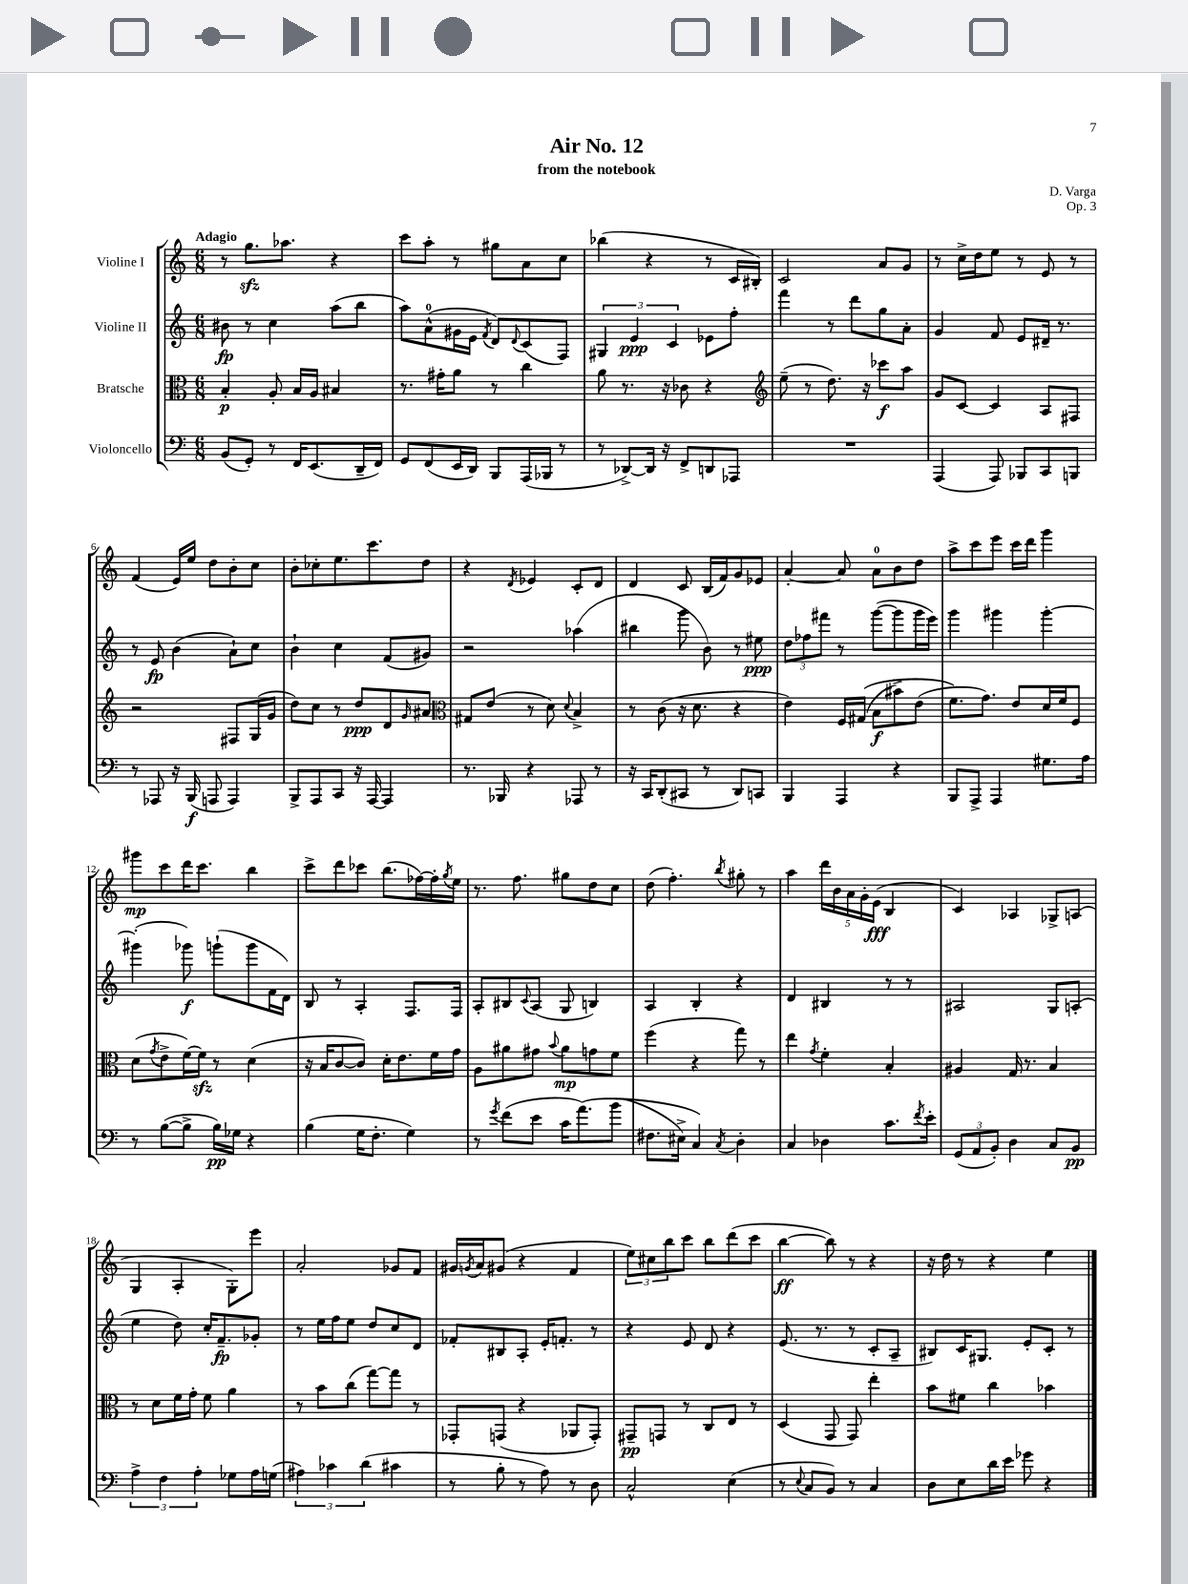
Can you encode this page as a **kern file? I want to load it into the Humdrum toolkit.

**kern	**dynam	**kern	**dynam	**kern	**dynam	**kern	**dynam
*part4	*part4	*part3	*part3	*part2	*part2	*part1	*part1
*staff4	*staff4	*staff3	*staff3	*staff2	*staff2	*staff1	*staff1
*I"Violoncello	*	*I"Bratsche	*	*I"Violine II	*	*I"Violine I	*
*clefF4	*	*clefC3	*	*clefG2	*	*clefG2	*
*k[]	*	*k[]	*	*k[]	*	*k[]	*
*M6/8	*	*M6/8	*	*M6/8	*	*M6/8	*
=1	=1	=1	=1	=1	=1	=1	=1
!	!	!	!	!	!	!LO:TX:a:B:t=Adagio	!
(8BB/L	.	4B'/	p	8b#X\	fp	8r	.
8GG'/J)	.	.	.	8r	.	8.ggzz\L	.
8r	.	8A'/	.	4cc\	.	.	.
.	.	.	.	.	.	8.aa-X\J	.
16FF/KL	.	16B/LL	.	.	.	.	.
(8.EE/	.	16A/JJ	.	.	.	.	.
.	.	4B#X/	.	(8aa\L	.	4r	.
16DD~/L	.	.	.	8bb\J	.	.	.
16FF/JJ)	.	.	.	.	.	.	.
=2	=2	=2	=2	=2	=2	=2	=2
8GG/L	.	8.r	.	8aa\L)	.	8ccc\L	.
(8FF/	.	.	.	(8a^^\	.	8aa'\J	.
.	.	16g#X'\KL	.	.	.	.	.
16EE/L	.	8a\J	.	16g#X\L	.	8r	.
16DD/JJ)	.	.	.	16e\JJ	.	.	.
.	.	.	.	8qf/	.	.	.
8BBB/L	.	8r	.	8d/L)	.	8gg#X\L	.
.	.	.	.	8qqd/	.	.	.
(16AAA/L	.	4cc\	.	(8c/	.	8a\	.
16BBB-X/JJ	.	.	.	.	.	.	.
8r	.	.	.	8F/J)	.	8cc\J	.
=3	=3	=3	=3	=3	=3	=3	=3
8r	.	8a\	.	6G#X/	.	(4bb-X\	.
[8DD-X^/L)	.	8.r	.	.	.	.	.
.	.	.	.	6e/	ppp	.	.
16DD-/Jk]	.	.	.	.	.	4r	.
16r	.	16r	.	.	.	.	.
.	.	.	.	6c/	.	.	.
8FF^/L	.	8c-X\	.	.	.	.	.
8DDn/	.	4r	.	8e-X\L	.	8r	.
8AAA-X/J	.	.	.	8ff'\J	.	16c/LL	.
.	.	.	.	.	.	16B#X'/JJ)	.
=4	=4	=4	=4	=4	=4	=4	=4
*	*	*clefG2	*	*	*	*	*
2.r	.	(8ee~\	.	4fff\	.	2c/	.
.	.	8r	.	.	.	.	.
.	.	8.dd\)	.	8r	.	.	.
.	.	.	.	8ddd\L	.	.	.
.	.	16r	.	.	.	.	.
.	.	8ccc-X\L	f	8gg\	.	8a/L	.
.	.	8aa\J	.	8a'\J	.	8g/J	.
=5	=5	=5	=5	=5	=5	=5	=5
(4AAA/	.	8g/L	.	4g/	.	8r	.
.	.	[8c/J	.	.	.	16cc^\LL	.
.	.	.	.	.	.	16dd\J	.
8AAA/)	.	4c/]	.	8f/	.	8ee\J	.
8BBB-X/L	.	.	.	8e/L	.	8r	.
8CC/	.	8A/L	.	16d#X~/Jk	.	8e/	.
.	.	.	.	8.r	.	.	.
8BBBn/J	.	8F#X/J	.	.	.	8r	.
!!LO:LB:g=z
=6	=6	=6	=6	=6	=6	=6	=6
8r	.	2r	.	8r	.	(4f/	.
8AAA-X/	.	.	.	8e/	fp	.	.
16r	.	.	.	(4b\	.	16e/LL)	.
(16BBB/	f	.	.	.	.	16ee/JJ	.
8AAAn/	.	.	.	.	.	8dd\L	.
4AAA/)	.	8F#X/L	.	8a`\L)	.	8b'\	.
.	.	(16G/L	.	8cc\J	.	8cc\J	.
.	.	16g/JJ	.	.	.	.	.
=7	=7	=7	=7	=7	=7	=7	=7
8BBB^/L	.	8dd\L)	.	4b`\	.	8b'\L	.
8AAA/	.	8cc\J	.	.	.	8cc-X'\	.
8CC/J	.	8r	.	4cc\	.	8.ee\	.
16r	.	8dd/L	ppp	.	.	.	.
[16AAA/	.	.	.	.	.	8.ccc\	.
4AAA/]	.	8d/	.	(8f/L	.	.	.
.	.	16qqg/	.	.	.	.	.
.	.	8a#X/J	.	8g#X/J)	.	8dd\J	.
=8	=8	=8	=8	=8	=8	=8	=8
*	*	*clefC3	*	*	*	*	*
8.r	.	8G#X/L	.	2r	.	4r	.
.	.	(8e/J	.	.	.	.	.
16BBB-X/	.	.	.	.	.	.	.
.	.	.	.	.	.	8qd/	.
4r	.	8r	.	.	.	4e-X/	.
.	.	8d\)	.	.	.	.	.
.	.	8qqd/	.	.	.	.	.
8AAA-X/	.	4B^/	.	(4aa-X\	.	8c'/L	.
8r	.	.	.	.	.	8d/J	.
=9	=9	=9	=9	=9	=9	=9	=9
16r	.	8r	.	4bb#X\	.	4d/	.
16CC/KL	.	.	.	.	.	.	.
(8DD'/	.	(8c\	.	.	.	.	.
8CC#X/J	.	16r	.	8ggg\	.	8c/	.
.	.	8.d\	.	.	.	.	.
8r	.	.	.	8b\)	.	(16B/LL	.
.	.	.	.	.	.	16f/J)	.
8DD/L)	.	4r	.	8r	.	8g/	.
8CCn/J	.	.	.	8ee#X\	ppp	8e-X/J	.
=10	=10	=10	=10	=10	=10	=10	=10
4BBB/	.	4e\)	.	12dd\L	.	[4a'/	.
.	.	.	.	12ff-X\	.	.	.
.	.	.	.	12fff#X\J	.	.	.
4AAA/	.	16F/LL	.	8r	.	8a/]	.
.	.	((16G#X/JJ	.	.	.	.	.
.	.	8B\L	f	([8ggg\L	.	8a\L	.
4r	.	8b#X^\)	.	8ggg\]	.	8b\	.
.	.	(8e\J	.	16ggg\L	.	8dd\J	.
.	.	.	.	16eee\JJ)	.	.	.
=11	=11	=11	=11	=11	=11	=11	=11
8BBB/L	.	8.f\L)	.	4ggg\	.	8aa^\L	.
8AAA^/J	.	.	.	.	.	8ccc\	.
.	.	8.g\J)	.	.	.	.	.
4AAA/	.	.	.	4ggg#X\	.	8eee\J	.
.	.	8e/L	.	.	.	16ccc\LL	.
.	.	.	.	.	.	16ddd\JJ	.
8.G#X\L	.	16d/L	.	[4ggg#'\	.	4ggg\	.
.	.	16f/J	.	.	.	.	.
.	.	8F/J	.	.	.	.	.
16A\Jk	.	.	.	.	.	.	.
!!LO:LB:g=z
=12	=12	=12	=12	=12	=12	=12	=12
8r	.	(8d\L	.	(4ggg#X'\]	.	8ggg#X\L	mp
.	.	8qg/	.	.	.	.	.
([8B\L	.	8e^\	.	.	.	8ccc\	.
8B^\J]	.	[16f\L)	.	8ggg-X\)	f	16ddd\K	.
.	.	16fzz\JJ]	.	.	.	8.ccc\J	.
16B\LL)	pp	8r	.	(8gggn`\L	.	.	.
16G-X\JJ	.	.	.	.	.	.	.
4r	.	(4d\	.	8ggg\	.	4bb\	.
.	.	.	.	16f\L	.	.	.
.	.	.	.	16d\JJ)	.	.	.
=13	=13	=13	=13	=13	=13	=13	=13
(4B\	.	16r	.	8B/	.	8ccc^\L	.
.	.	16B/KL	.	.	.	.	.
.	.	[8c/	.	8r	.	8ddd\	.
16G\KL	.	8c/J])	.	4A'/	.	8ccc-X\J	.
8.F'\J	.	.	.	.	.	.	.
.	.	16d'\KL	.	.	.	(8.bb\L	.
.	.	8.e\	.	.	.	.	.
4G\)	.	.	.	8.F/L	.	.	.
.	.	.	.	.	.	[16ff-X\L)	.
.	.	16f\L	.	.	.	16ff-'\]	.
.	.	.	.	.	.	8qgg/	.
.	.	16g\JJ	.	16F/Jk	.	16ee\JJ	.
=14	=14	=14	=14	=14	=14	=14	=14
8r	.	8A\L	.	8A'/L	.	8.r	.
8qg/	.	.	.	.	.	.	.
(8f\L	.	8a#X\	.	8B#X/	.	.	.
.	.	.	.	.	.	8.ff\	.
.	.	.	.	8qqc/	.	.	.
8e\J	.	8g#X\J	.	(8A/J	.	.	.
.	.	8qqb/	.	.	.	.	.
16c\KL	.	8a#\L	mp	8G/	.	8gg#X\L	.
(8.a\)	.	.	.	.	.	.	.
.	.	8gn\	.	4Bn/)	.	8dd\	.
(8b\J	.	8f\J	.	.	.	8cc\J	.
=15	=15	=15	=15	=15	=15	=15	=15
8.F#X\L	.	(4ff\	.	4A/	.	(8dd\	.
.	.	.	.	.	.	4.ff'\)	.
16E#X^\Jk)	.	.	.	.	.	.	.
4C/)	.	4r	.	4B'/	.	.	.
8qC/	.	.	.	.	.	8qbb/	.
4D'\	.	8gg\)	.	4r	.	8gg#X'\	.
.	.	8r	.	.	.	8r	.
=16	=16	=16	=16	=16	=16	=16	=16
4C/	.	4ee\	.	4d/	.	4aa\	.
.	.	8qg/	.	.	.	.	.
4D-X\	.	4f'\	.	4B#X/	.	20ddd\LL	.
.	.	.	.	.	.	20b\	.
.	.	.	.	.	.	20a\	.
.	.	.	.	.	.	20g'\	.
.	.	.	.	.	.	(20e\JJ	fff
8.c\L	.	4B'/	.	8r	.	4B/	.
.	.	.	.	8r	.	.	.
8qf/	.	.	.	.	.	.	.
16e'\Jk	.	.	.	.	.	.	.
=17	=17	=17	=17	=17	=17	=17	=17
(12GG/L	.	4A#X/	.	2A#X/	.	4c/)	.
12AA/	.	.	.	.	.	.	.
12BB'/J)	.	.	.	.	.	.	.
4D\	.	16G/	.	.	.	4A-X/	.
.	.	8.r	.	.	.	.	.
8C/L	.	4B/	.	8G/L	.	8G-X^/L	.
8BB/J	pp	.	.	(8An'/J	.	(8An/J	.
!!LO:LB:g=z
=18	=18	=18	=18	=18	=18	=18	=18
6A^\	.	8r	.	4ee\	.	4G/	.
.	.	8d\L	.	.	.	.	.
6F\	.	.	.	.	.	.	.
.	.	16f\L	.	8dd\)	.	4A'/	.
.	.	16g'\JJ	.	.	.	.	.
6A'\	.	.	.	.	.	.	.
.	.	8f\	.	16cc'/KL	.	.	.
.	.	.	.	8.f~/	fp	.	.
8G-X\L	.	4a\	.	.	.	8G'\L)	.
16A\L	.	.	.	8g-X'/J	.	8eee\J	.
(16Gn\JJ	.	.	.	.	.	.	.
=19	=19	=19	=19	=19	=19	=19	=19
6A#X\)	.	8r	.	8r	.	2a'/	.
.	.	8b\L	.	16ee\LL	.	.	.
6c-X\	.	.	.	.	.	.	.
.	.	.	.	16ff\J	.	.	.
.	.	(8cc\J	.	8ee\J	.	.	.
(6d\	.	.	.	.	.	.	.
.	.	[8gg\L)	.	8dd/L	.	.	.
4c#X\	.	8gg\J]	.	8cc/	.	8g-X/L	.
.	.	8r	.	8d/J	.	8f/J	.
=20	=20	=20	=20	=20	=20	=20	=20
8r	.	8GG-X'/L	.	8f-X'/L	.	16g#X/LL	.
.	.	.	.	.	.	8qgn/	.
.	.	.	.	.	.	16a/J	.
8B'\	.	(8GGn/J	.	8B#X/	.	(8g#X/J	.
8r	.	4r	.	8A'/J	.	4r	.
8A\)	.	.	.	16e'/KL	.	.	.
.	.	.	.	8.fn'/J	.	.	.
8r	.	8AA-X/L	.	.	.	4f/	.
8D\	.	8GG'/J)	.	8r	.	.	.
=21	=21	=21	=21	=21	=21	=21	=21
2C^^/	.	8GG#X~/L	pp	4r	.	12ee\L)	.
.	.	.	.	.	.	12cc#X\	.
.	.	8GGn/J	.	.	.	.	.
.	.	.	.	.	.	12bb\	.
.	.	8r	.	8e/	.	8ccc\J	.
.	.	8C/L	.	8d/	.	8bb\L	.
(4E\	.	8E/J	.	4r	.	(8ddd\	.
.	.	8r	.	.	.	8ccc\J	.
=22	=22	=22	=22	=22	=22	=22	=22
8r	.	(4D/	.	(8.e/	.	[4bb\	ff
8qqE/	.	.	.	.	.	.	.
8C/L	.	.	.	.	.	.	.
.	.	.	.	8.r	.	.	.
8BB/J)	.	8GG/	.	.	.	8bb\])	.
8r	.	8GG/)	.	8r	.	8r	.
4C/	.	4ee'\	.	8c'/L	.	4r	.
.	.	.	.	8A~/J	.	.	.
=23	=23	=23	=23	=23	=23	=23	=23
8D\L	.	8b\L	.	8B#X/L)	.	16r	.
.	.	.	.	.	.	16dd\	.
8E\	.	8f#X\J	.	16c/K	.	8r	.
.	.	.	.	8.G#X/J	.	.	.
16d\L	.	4cc\	.	.	.	4r	.
16e\JJ	.	.	.	.	.	.	.
8g-X\	.	.	.	8e'/L	.	.	.
4r	.	4b-X\	.	8c'/J	.	4ee\	.
.	.	.	.	8r	.	.	.
==	==	==	==	==	==	==	==
*-	*-	*-	*-	*-	*-	*-	*-
